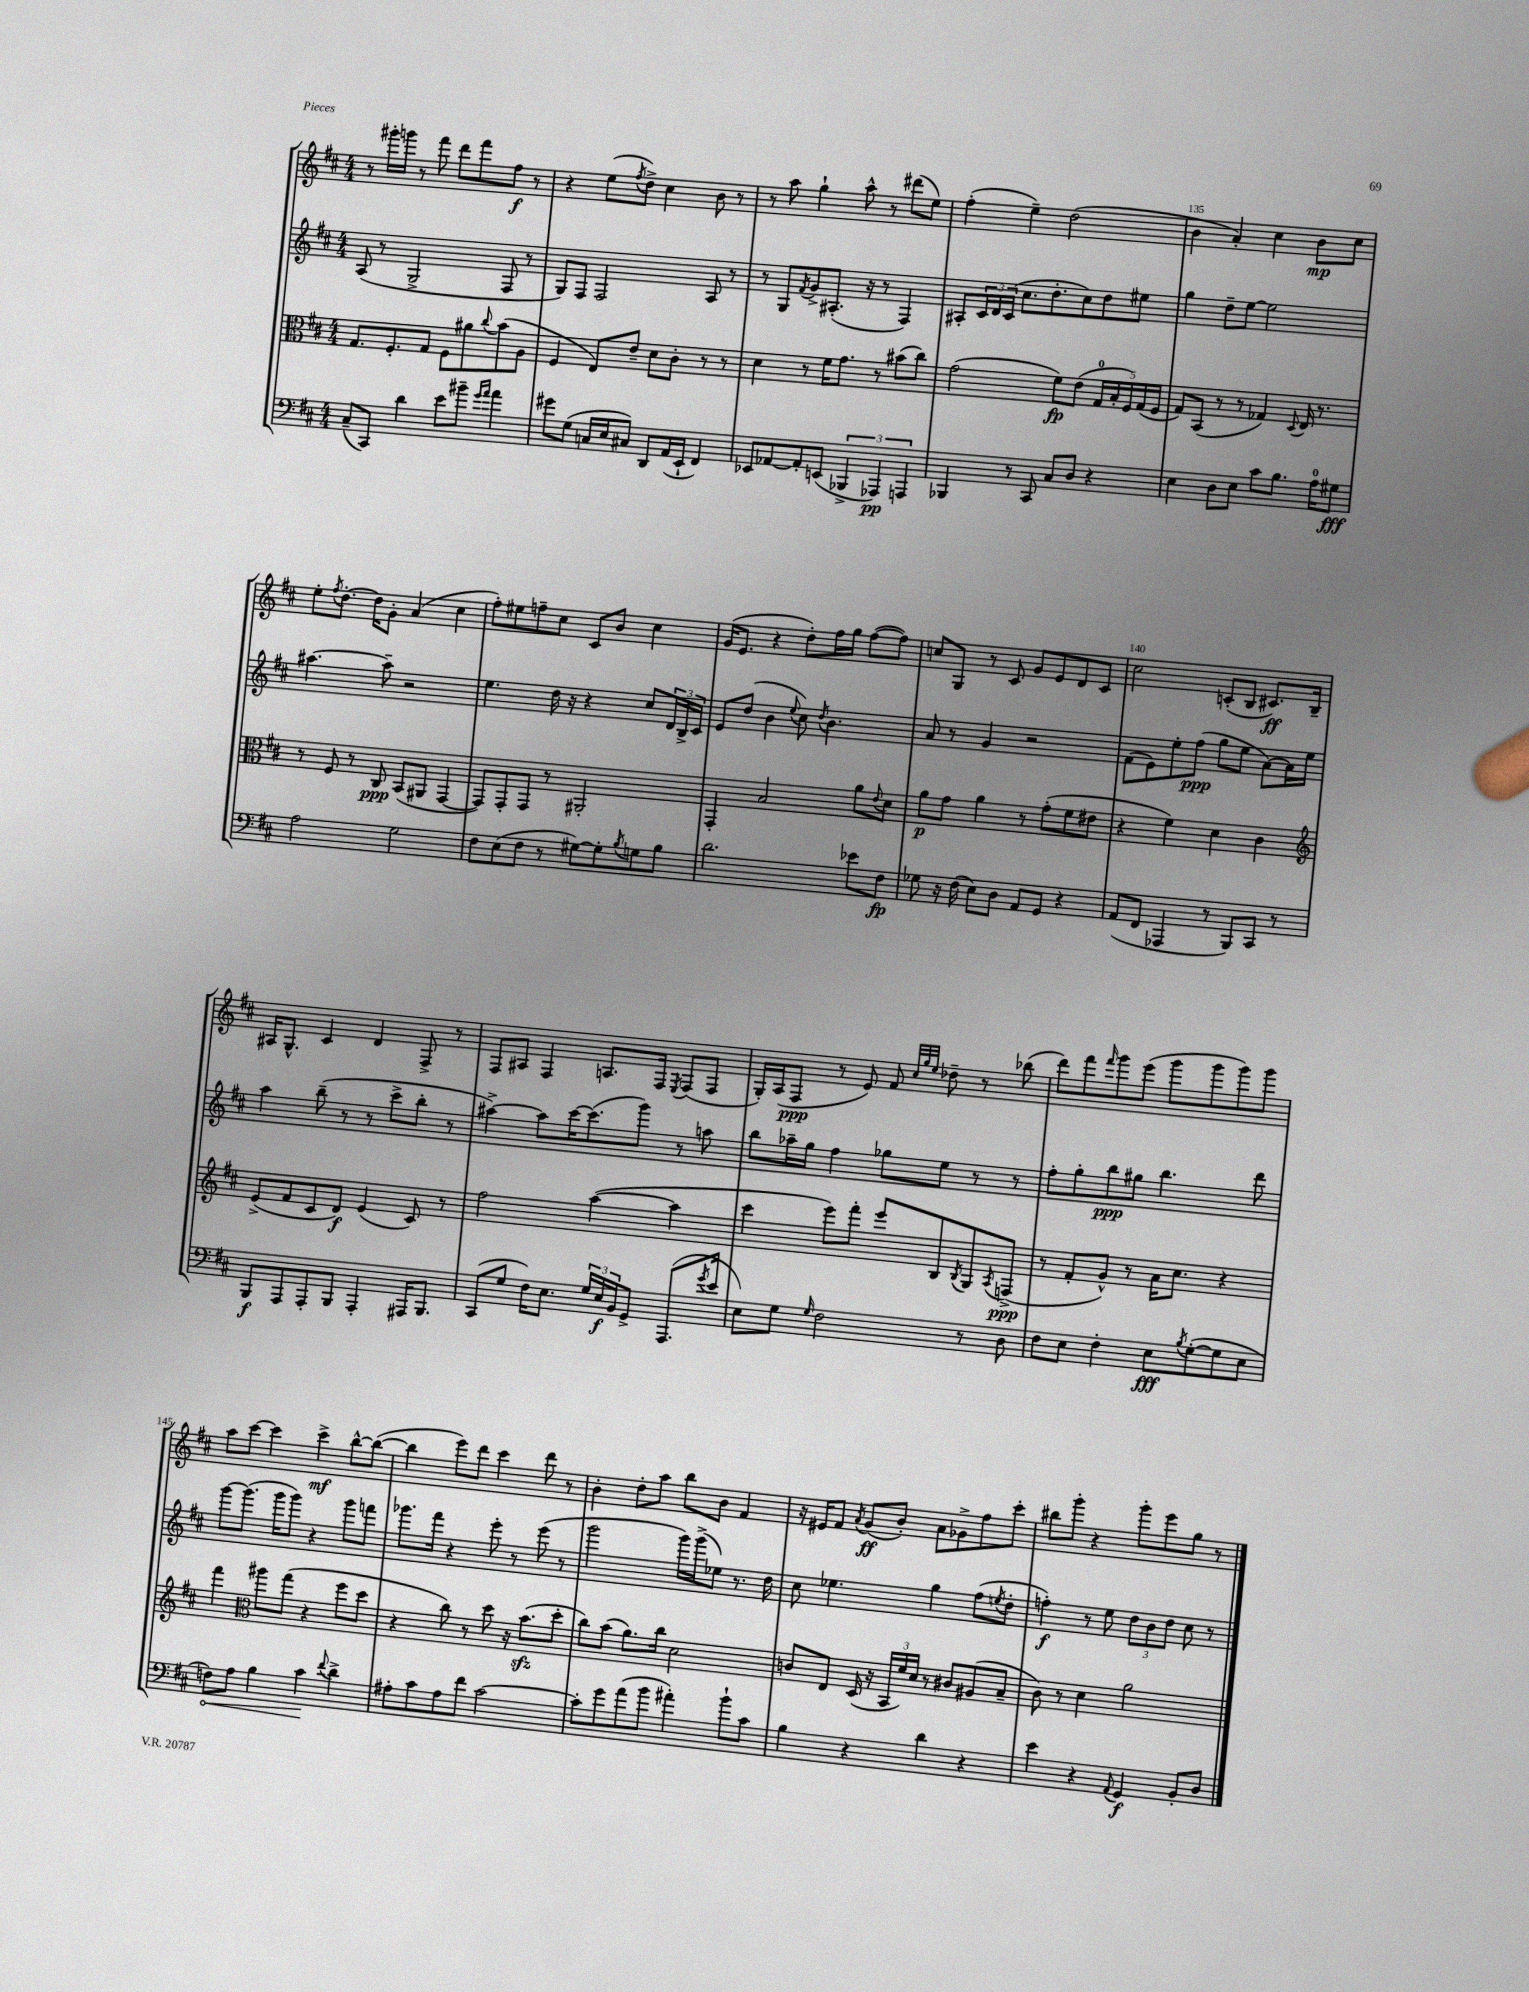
<<
\new StaffGroup <<
\new Staff = "s0" {
    \clef treble \key d \major \numericTimeSignature \time 4/4
    r8 gis'''16-. g'''16 r8 fis'''8 d'''8 fis'''8 fis''8\f r8 |
    r4 e''8( \acciaccatura { fis''8 } d''8->) cis''4 b'8 r8 |
    r8 a''8 g''4-! a''8-^ r8 dis'''8( e''8) |
    fis''4-.( e''4--) d''2( |
    b'4 a'4-.) cis''4 b'8\mp cis''8 |
    e''8-. \acciaccatura { fis''8 } d''8.~-. d''16 g'8-. a'4( cis''4 |
    fis''8-.) eis''8 f''8-- cis''8 cis'8 b'8 cis''4 |
    g'16( e'8. r4 d''8-.) fis''16 g''16 fis''8~( fis''8) |
    c''8 g8 r8 cis'8 g'8 e'8 d'8 cis'8 |
    cis''2 c'8-.( b8 cis'8.\ff) b16-- |
    ais16 g8.-^ cis'4 d'4 fis8-> r8 |
    fis8 ais8 fis4 a8. fis16 \acciaccatura { e8 } fis8( fis8 |
    g16-.) a16( fis8\ppp r8 e'8) fis'8 \grace { cis''32 g''32 e''32 } des''8-- r8 bes''8( |
    d'''8) fis'''8 \grace { fis'''16 } g'''8 e'''8( g'''8 g'''8 g'''8) g'''8 |
    a''8 cis'''8~ cis'''4 cis'''4->\mf b''8~-^ b''8~( |
    b''4 e'''8) d'''8 cis'''4 d'''8 r8 |
    b'4-. d''8-. a''8 b''8 b'8 fis'4 |
    r16 eis'16 fis'8 \acciaccatura { a'8 } g'8\ff( b'8-.) a'8 ges'8-> fis''8 cis'''8-. |
    bis''8 g'''8-. r4 g'''8-. e'''8 g''8 r8 \bar "|." |
}
\new Staff = "s1" {
    \clef treble \key d \major \numericTimeSignature \time 4/4
    a8( r8 g2-> fis8 r8 |
    g8) fis8 fis2 a8 r8 |
    r8 g8 \acciaccatura { fis'8 } g'8-> ais8.-.( r16 r8 fis4) |
    ais8-. \tuplet 3/2 { cis'16 d'16 cis'16( } cis''8. d''8.-. cis''8) d''8 eis''8 |
    g''4 d''8-- e''8~ e''2 |
    ais''4.~ ais''8-- r2 |
    e''4. d''16 r16 r4 cis''8 \tuplet 3/2 { d'16 b16-> cis'16 } |
    e'8 d''8( b'4 \appoggiatura { e''8 } cis''8) \acciaccatura { d''8 } b'4. |
    a'8 r8 g'4 r2 |
    fis'8( e'8) e''8-. fis''8\ppp( g''8 e''8 a'8~) a'16 e''16 |
    a''4 b''8--( r8 r8 cis'''8-> b''8-. r8 |
    ais''4~->) ais''8 cis'''16~ cis'''8.( g'''8) r8 a''8 |
    b''8 aes''16-- g''16 fis''4 ges''8 e''8 r8 r8 |
    fis''8-. g''8-. b''8\ppp gis''8 b''4. d'''8 |
    g'''8~ g'''8.( g'''16 g'''8) r4 g'''8 f'''8 |
    ges'''8. fis'''16 r4 e'''8-. r8 e'''8( r8 |
    g'''2 g'''16) g'''16->( ees''8) r8. d''16 |
    cis''8 ees''4. g''4 fis''8( \acciaccatura { e''8 } d''8-. |
    f''4-.\f) r8 e''8 \tuplet 3/2 { d''8 b'8 d''8 } cis''8 r8 \bar "|." |
}
\new Staff = "s2" {
    \clef alto \key d \major \numericTimeSignature \time 4/4
    g8. fis8.-. g8 fis8 ais'8 \appoggiatura { cis''8 } b'8( a8 |
    fis4 e8) e'8-- d'8 cis'8-. r8 r8 |
    d'4 r8 fis'16 g'8. r8 bis'8( cis''8) |
    g'2( fis'8\fp) e'8( \tuplet 5/4 { g16-0 b16-. fis16) g16( fis16 } |
    g8) b,8( r8 r8 ges4) \appoggiatura { d8 } e16 r8. |
    r8 fis8 r8 cis8\ppp b,8( ais,8 g,4~ |
    g,8) g,8-. g,8 r8 ais,2-. |
    g,4-. b2 a'8 \appoggiatura { e'8 } d'8 |
    a'8\p g'8 a'4 r8 g'8-.( fis'8 eis'8 |
    r4 fis'4) d'4 cis'4 |
    \clef treble e'8->( fis'8 cis'8 d'8\f) e'4( cis'8) r8 |
    fis''2 a''4~( a''4 |
    cis'''4 e'''8) fis'''8-. e'''8 b8 \acciaccatura { b8 } g8 \acciaccatura { a8 } f8->\ppp( |
    r8 fis'8-. g'8-^) r8 a'16 cis''8. r4 |
    fis'''4 \clef alto ais''8 g''8( r4 fis''8 d''8 |
    r4 cis''8) r8 d''8 r16 b'8.\sfz( d''8-. |
    cis''8) b'8( a'8.) cis''16 d'2 |
    c'8 e8 d16( r16 \tuplet 3/2 { b,16 fis'16) d'16 } r8 cis'8 ais8( b8-- |
    cis'8) r8 d'4 a'2 \bar "|." |
}
\new Staff = "s3" {
    \clef bass \key d \major \numericTimeSignature \time 4/4
    cis8--( cis,8) d'4 e'8 bis'8-- \grace { g'16 a'16 } a'4 |
    gis'8 g8( c16 e16 cis8) d,8 a,16( e,16-! fis,4) |
    ees,8 aes,8~ aes,8-. e,8( \tuplet 3/2 { bes,,4-> aes,,4\pp) a,,4 } |
    bes,,4 r8 cis,8 cis8 d8 r4 |
    e4 d8 e8 cis'8 b8. a16-0 gis8\fff |
    a2 g2 |
    fis8 e8( fis8 r8 gis8~) gis8-. \acciaccatura { b8 } g8 b8 |
    d'2. ees'8 fis8\fp |
    ges8 r16 fis16( e8) d8 a,8 g,8 r4 |
    a,8( fis,8 aes,,4 r8 b,,8) cis,8 r8 |
    b,,8\f a,,8 a,,8-. b,,8 a,,4-. ais,,16 b,,8. |
    cis,8( g8 fis16) e8. \tuplet 3/2 { g16 e16\f b,16 } g,8-> a,,8.( \acciaccatura { g'8 } e'16 |
    e8) g8 \grace { g16 } fis2 r8 d8 |
    fis8 e8 fis4-. e8\fff \acciaccatura { b8 } g8~-.( g8 e8 |
    \once \override Hairpin.circled-tip = ##t f8\<) a8 b4 cis'4\! \appoggiatura { fis'8 } d'4-> |
    ais8-. cis'8 ais8 fis'8 cis'2~ |
    cis'8-. g'8 a'8( b'8 ais'4-.) b'8-! cis'8 |
    b4 r4 d'4 r4 |
    e'4 r4 \appoggiatura { a,8 } g,4\f b,8-. d8 \bar "|." |
}
>>
>>
\layout { \context { \Score currentBarNumber = #131 \override BarNumber.break-visibility = ##(#f #t #t) barNumberVisibility = #(every-nth-bar-number-visible 5) } }
